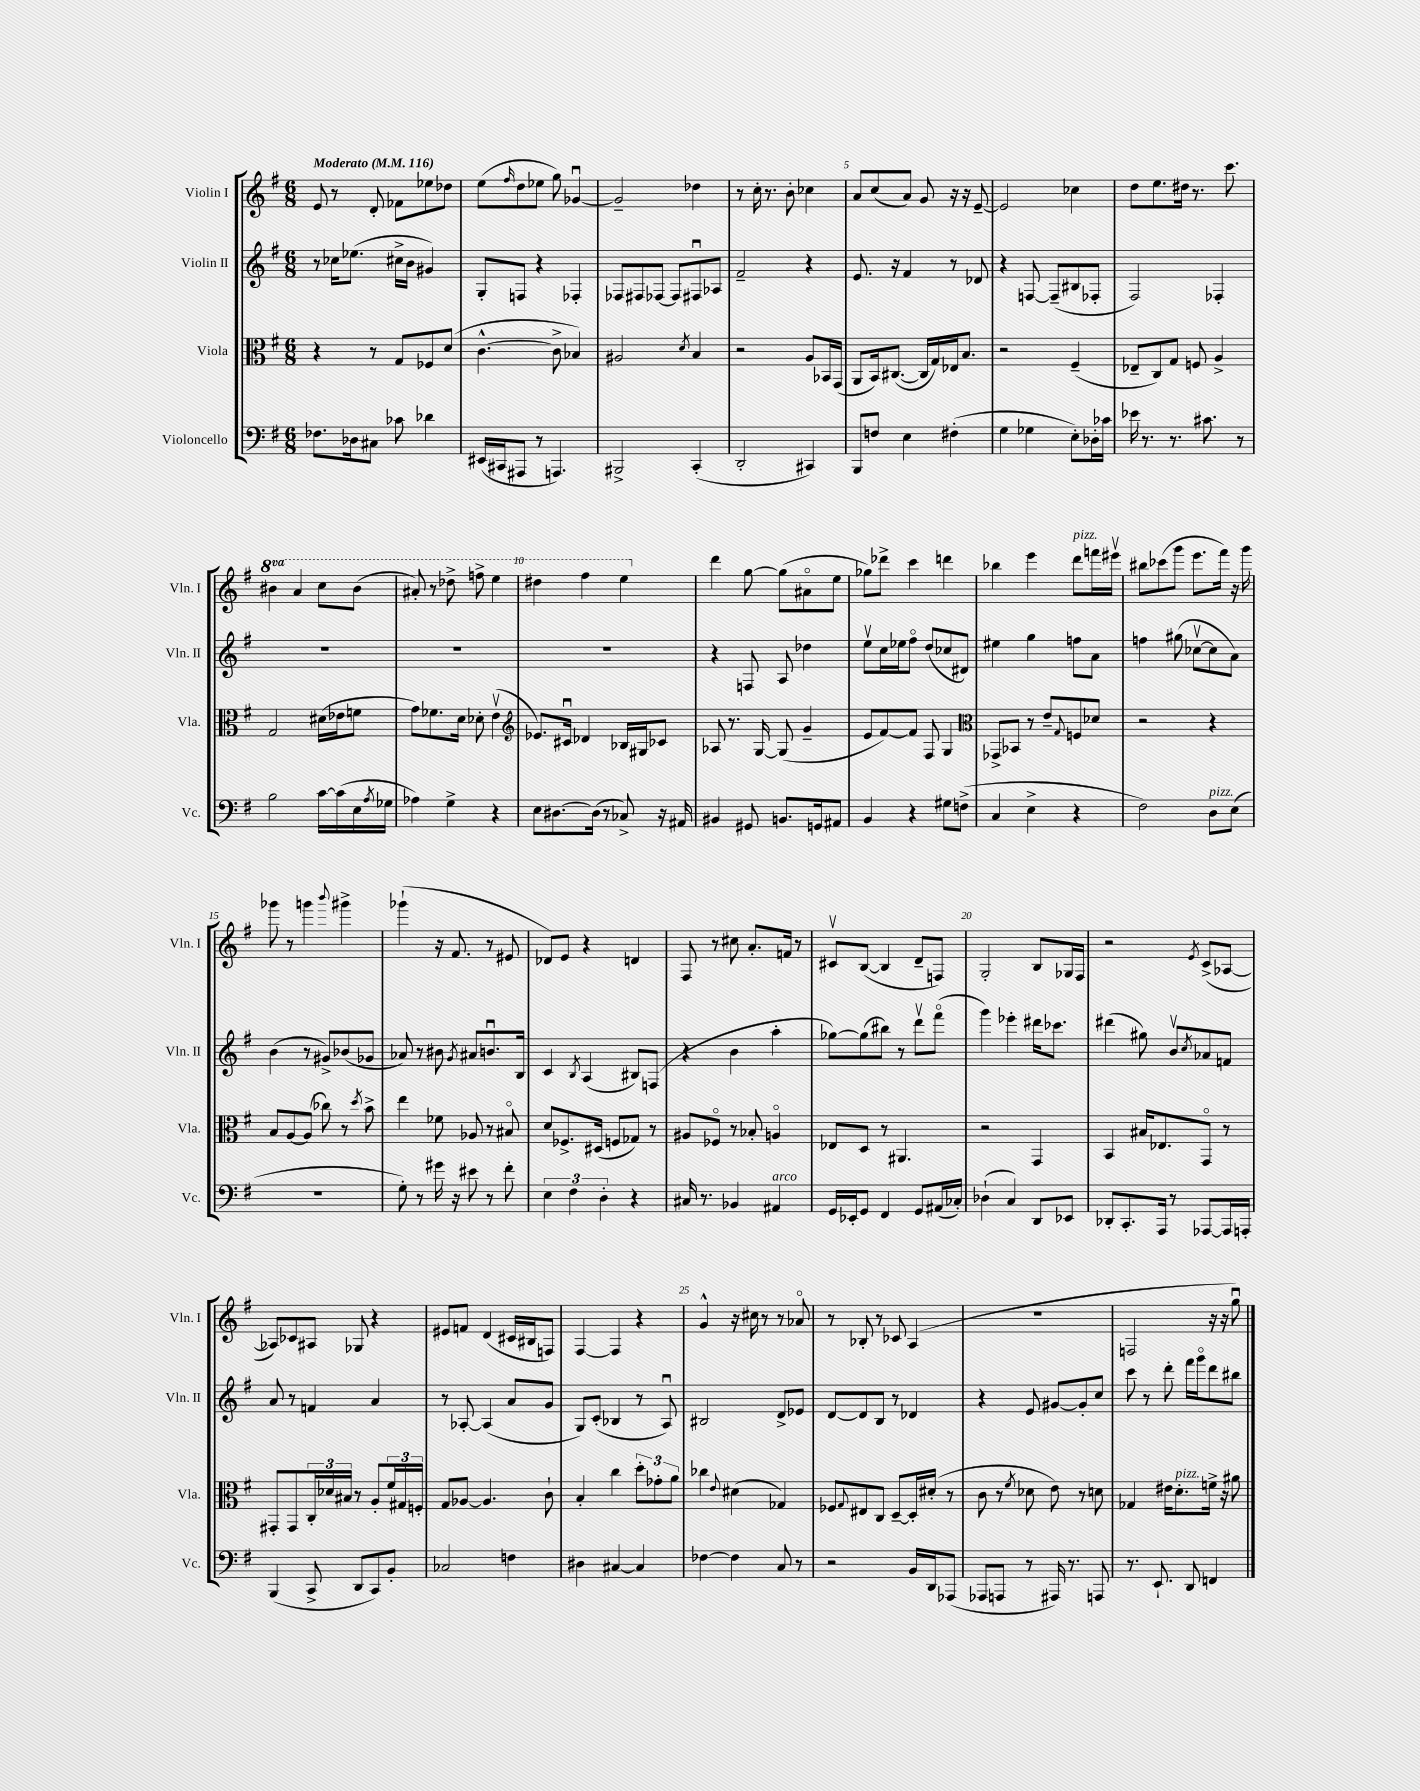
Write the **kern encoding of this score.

**kern	**kern	**kern	**kern
*staff4	*staff3	*staff2	*staff1
*clefF4	*clefC3	*clefG2	*clefG2
*k[f#]	*k[f#]	*k[f#]	*k[f#]
*M6/8	*M6/8	*M6/8	*M6/8
*MM116	*MM116	*MM116	*MM116
8.F-\L	4r	8r	8e/
.	.	16cc-\LK	8r
16D-\k	.	(8.ee-\J	.
8C#\J	8r	.	8d'/
8c-\	8G/L	16cc#^\LL	8f-\L
.	.	16b\JJ	.
4d-\	8F-/	4g#/)	8ee-\
.	(8d/J	.	8dd-\J
=	=	=	=
(16EE#/LL	[4.c^^\	8G'/L	(8ee\L
16CC#/J	.	.	.
.	.	.	16qqff#/
8AAA#/J	.	8F/J	8dd\
8r	.	4r	8ee-\J
4.AAA/)	8c^\]	.	8gg\)
.	4B-/)	4F-'/	[4g-u/
=	=	=	=
2BBB#^/	2A#/	8F-/L	2g-~/]
.	.	8F#/	.
.	.	[8F-/J	.
.	.	8F-/]L	.
.	8qd/	.	.
(4CC'/	4B/	8F#u/	4dd-\
.	.	8A-/J	.
=	=	=	=
2DD'/	2r	2f#~/	8r
.	.	.	16cc'\
.	.	.	8.r
.	.	.	8b'\
4CC#/)	8A/L	4r	4cc-\
.	16BB-/L	.	.
.	(16GG/JJ	.	.
=	=	=	=
8BBB/L	8AA/L	8.e/	8a/L
8F/J	16BB/k)	.	(8cc/
.	([8.C#/J	16r	.
4E\	.	4f#/	8a/J)
.	16C#/]LL	.	8g/
.	16G/)	.	.
(4F#'\	16E-/J	8r	16r
.	8.B/J	.	16r
.	.	8d-/	[8e~/
=	=	=	=
4G\	2r	4r	2e/]
4G-\	.	[8F/	.
.	.	(8F~/]L	.
8E'\L)	(4F#~/	8B#/	4cc-\
16D-'\L	.	8F-'/J	.
16c-\JJ	.	.	.
=	=	=	=
16e-\	8E-~/L	2F#/)	8dd\L
8.r	.	.	.
.	8C/)	.	8.ee\
8.r	8G/J	.	.
.	.	.	16dd#\Jk
.	8F/	.	8.r
8.c#\	.	.	.
.	4A^/	4F-'/	.
.	.	.	8.ccc\
8r	.	.	.
=	=	=	=
2B\	2G/	2.r	4bb#\
.	.	.	4aa/
[16c\LL	(16d#\LL	.	8ccc\L
(16c\]	16e-\J	.	.
16E\	8f\J	.	(8bb#\J
8qA/	.	.	.
16G-\JJ	.	.	.
=	=	=	=
4A-\)	8g\L)	2.r	8aa#'/)
.	8.f-\	.	8r
4G^\	.	.	8ddd-^\
.	16d\Jk	.	.
.	8d-'\	.	8fff^\
4r	(4ev\	.	4eee\
=	=	=	=
*	*clefG2	*	*
8E\L	8.e-/L)	2.r	4ddd#\
[8.D#\	.	.	.
.	16c#u/Jk	.	.
.	4d-/	.	4fff#\
(16D#\]Jk	.	.	.
8r	.	.	.
8C-^/)	16B-/LL	.	4eee\
.	16G#/J	.	.
16r	8c-/J	.	.
16AA#/	.	.	.
=	=	=	=
4BB#/	8A-/	4r	4ddd\
.	8.r	.	.
8GG#/	.	8F/	[8gg\
.	[16G/	.	.
8.BB/L	(8G/]	8A/	(8gg\]L
.	4g~/	4dd-\	8a#o\
16GG/k	.	.	.
8AA#/J	.	.	8ee\J
=	=	=	=
4BB/	8e/L	8eev\L	8gg-\L)
.	[8f#/)	16cc\L	8ddd-^\J
.	.	16ee-\J	.
4r	8f#/]J	8ff#o\J	4ccc\
.	8F#/	(8dd/L	.
8G#\L	4G/	8cc-/	4ddd\
(8F^\J	.	8d#/J)	.
=	=	=	=
*	*clefC3	*	*
4C/	8GG-^/L	4ee#\	4bb-\
.	8BB-/J	.	.
4E^\	8r	4gg\	4eee\
.	8e~/L	.	.
.	8qqG/	.	.
4r	8F/	8ff\L	8ddd\L
.	8d-/J	8a\J	16fff\L
.	.	.	16eee#v\JJ
=	=	=	=
2F#\)	2r	4ff\	8bb#\L
.	.	.	(8ccc-\
.	.	(8gg#\	8ggg\J
.	.	[8cc-v\L	8.eee\L
8D\L	4r	8cc-\]	.
.	.	.	16fff#\Jk)
(8E\J	.	8a\J)	16r
.	.	.	16ggg\
=	=	=	=
2.r	8B/L	(4b\	8ggg-\
.	[8A/	.	8r
.	(8A/]J	8r	4ggg\
.	8cc-\)	8g#^/L)	.
.	.	.	8qqbbb/
.	8r	(8b-/	4ggg#^\
.	8qdd/	.	.
.	8b^\	8g-/J	.
=	=	=	=
8G'\)	4ee\	8a-/)	(4ggg-`\
8r	.	8r	.
16g#\	8f-\	8b#\	16r
16r	.	.	8.f#/
.	.	8qg/	.
8e#\	8A-/	8a#/L	.
8r	8r	8.bu/	8r
8f#'\	8B#o/	.	8e#/
.	.	16B/Jk	.
=	=	=	=
6E\	8d/L	4c/	8d-/L)
.	8.F-^/	.	8e/J
6F#\	.	.	.
.	.	8qB/	.
.	.	(4A/	4r
.	(16D#/Jk	.	.
6D'\	.	.	.
.	8F/L	.	.
4r	8G-/J)	8B#/L)	4d/
.	8r	(8F/J	.
=	=	=	=
16C#/	8A#/L	4r	8F#/
8.r	.	.	.
.	8F-o/J	.	8r
4BB-/	8r	4b\	8cc#\
.	8B-'/	.	8.a'/L
4AA#/	4Ao/	4aa'\	.
.	.	.	16f/Jk
.	.	.	8r
=	=	=	=
16GG/LL	8E-/L	[8gg-\L)	8c#v/L
16EE-'/J	.	.	.
8GG/J	8D/J	(8gg-\]	([8B/J
4FF#/	8r	8bb#\J)	4B/]
.	4.AA#/	8r	.
8GG/L	.	8dddv\L	8d~/L
(16AA#/L	.	(8fff#o\J	8F/J)
16C-'/JJ)	.	.	.
=	=	=	=
(4D-`\	2r	4ggg\)	2G'/
4C/)	.	4eee-'\	.
8DD/L	4GG/	16ddd#\LK	8B/L
.	.	8.ccc-\J	.
8EE-/J	.	.	16G-/L
.	.	.	16F#/JJ
=	=	=	=
8DD-'/L	4BB/	(4ddd#\	2r
8.CC'/	.	.	.
.	16B#/LK	8gg#\)	.
16AAA/Jk	8.E-/	.	.
8r	.	8bv/L	.
.	.	8qcc/	8qe/
[8AAA-/L	8GGo/J	8a-/	(8c^/L
16AAA-/]L	8r	8f/J	[8A-/J
16AAA'/JJ	.	.	.
=	=	=	=
(4BBB/	8GG#'/L	8a/	8A-/]L)
.	8GG#/	8r	8c-/
8CC^/	24C'/L	4f/	8A#/J
.	24d-/	.	.
.	24B#/JJ	.	.
8DD/L	8r	.	8G-/
8CC/)	8A'/L	4a/	4r
8BB'/J	24f#/L	.	.
.	24G#/	.	.
.	24F'/JJ	.	.
=	=	=	=
2C-/	8G/L	8r	8e#/L
.	[8A-/J	[8A-'/	8f/J
.	4.A-/]	(4A-/]	(4d/
4F\	.	8a/L	16c#/LL
.	.	.	16B#/J
.	8c`\	8g/J	8F/J)
=	=	=	=
4D#\	4B'/	8G/L)	[4F#/
.	.	(8c'/J	.
[4C#/	4cc\	4B-/	4F#/]
4C#/]	12dd'\L	8r	4r
.	12g-'\	.	.
.	.	8Au/)	.
.	12a\J	.	.
=	=	=	=
[4F-\	4cc-\	2B#/	4g^^/
.	8qqe/	.	.
4F-\]	(4d#\	.	16r
.	.	.	16cc#\
.	.	.	8r
8C/	4G-/)	8d^/L	8r
8r	.	8e-/J	8a-o/
=	=	=	=
2r	8F-/L	[8d/L	8r
.	8qqG/	.	.
.	8E#/	8d/]	8B-'/
.	8C/J	8B/J	8r
.	[8D~/L	8r	8c-/
16BB/LL	16D'/]L	4d-/	(4A/
16DD/J	(16d#'/JJ	.	.
(8AAA-/J	8r	.	.
=	=	=	=
8AAA-/L	8c\	4r	2.r
8AAA/J	8r	.	.
.	8qf#/	.	.
8r	8d-\	8e/	.
16AAA#/)	8e\)	[8g#/L	.
8.r	.	.	.
.	8r	8g#'/]	.
8AAA/	8d\	8cc/J	.
=	=	=	=
8.r	4G-/	8ccc\	2F/
.	.	8r	.
8.EE`/	.	.	.
.	16e#\LK	8ddd'\	.
.	8.d'\	.	.
8DD/	.	16fff#\LL	.
.	.	16gggo\J	.
4FF/	16f^\Jk	8ddd\	16r
.	16r	.	16r
.	8a#\	8bb#\J	8ggu\)
==	==	==	==
*-	*-	*-	*-
